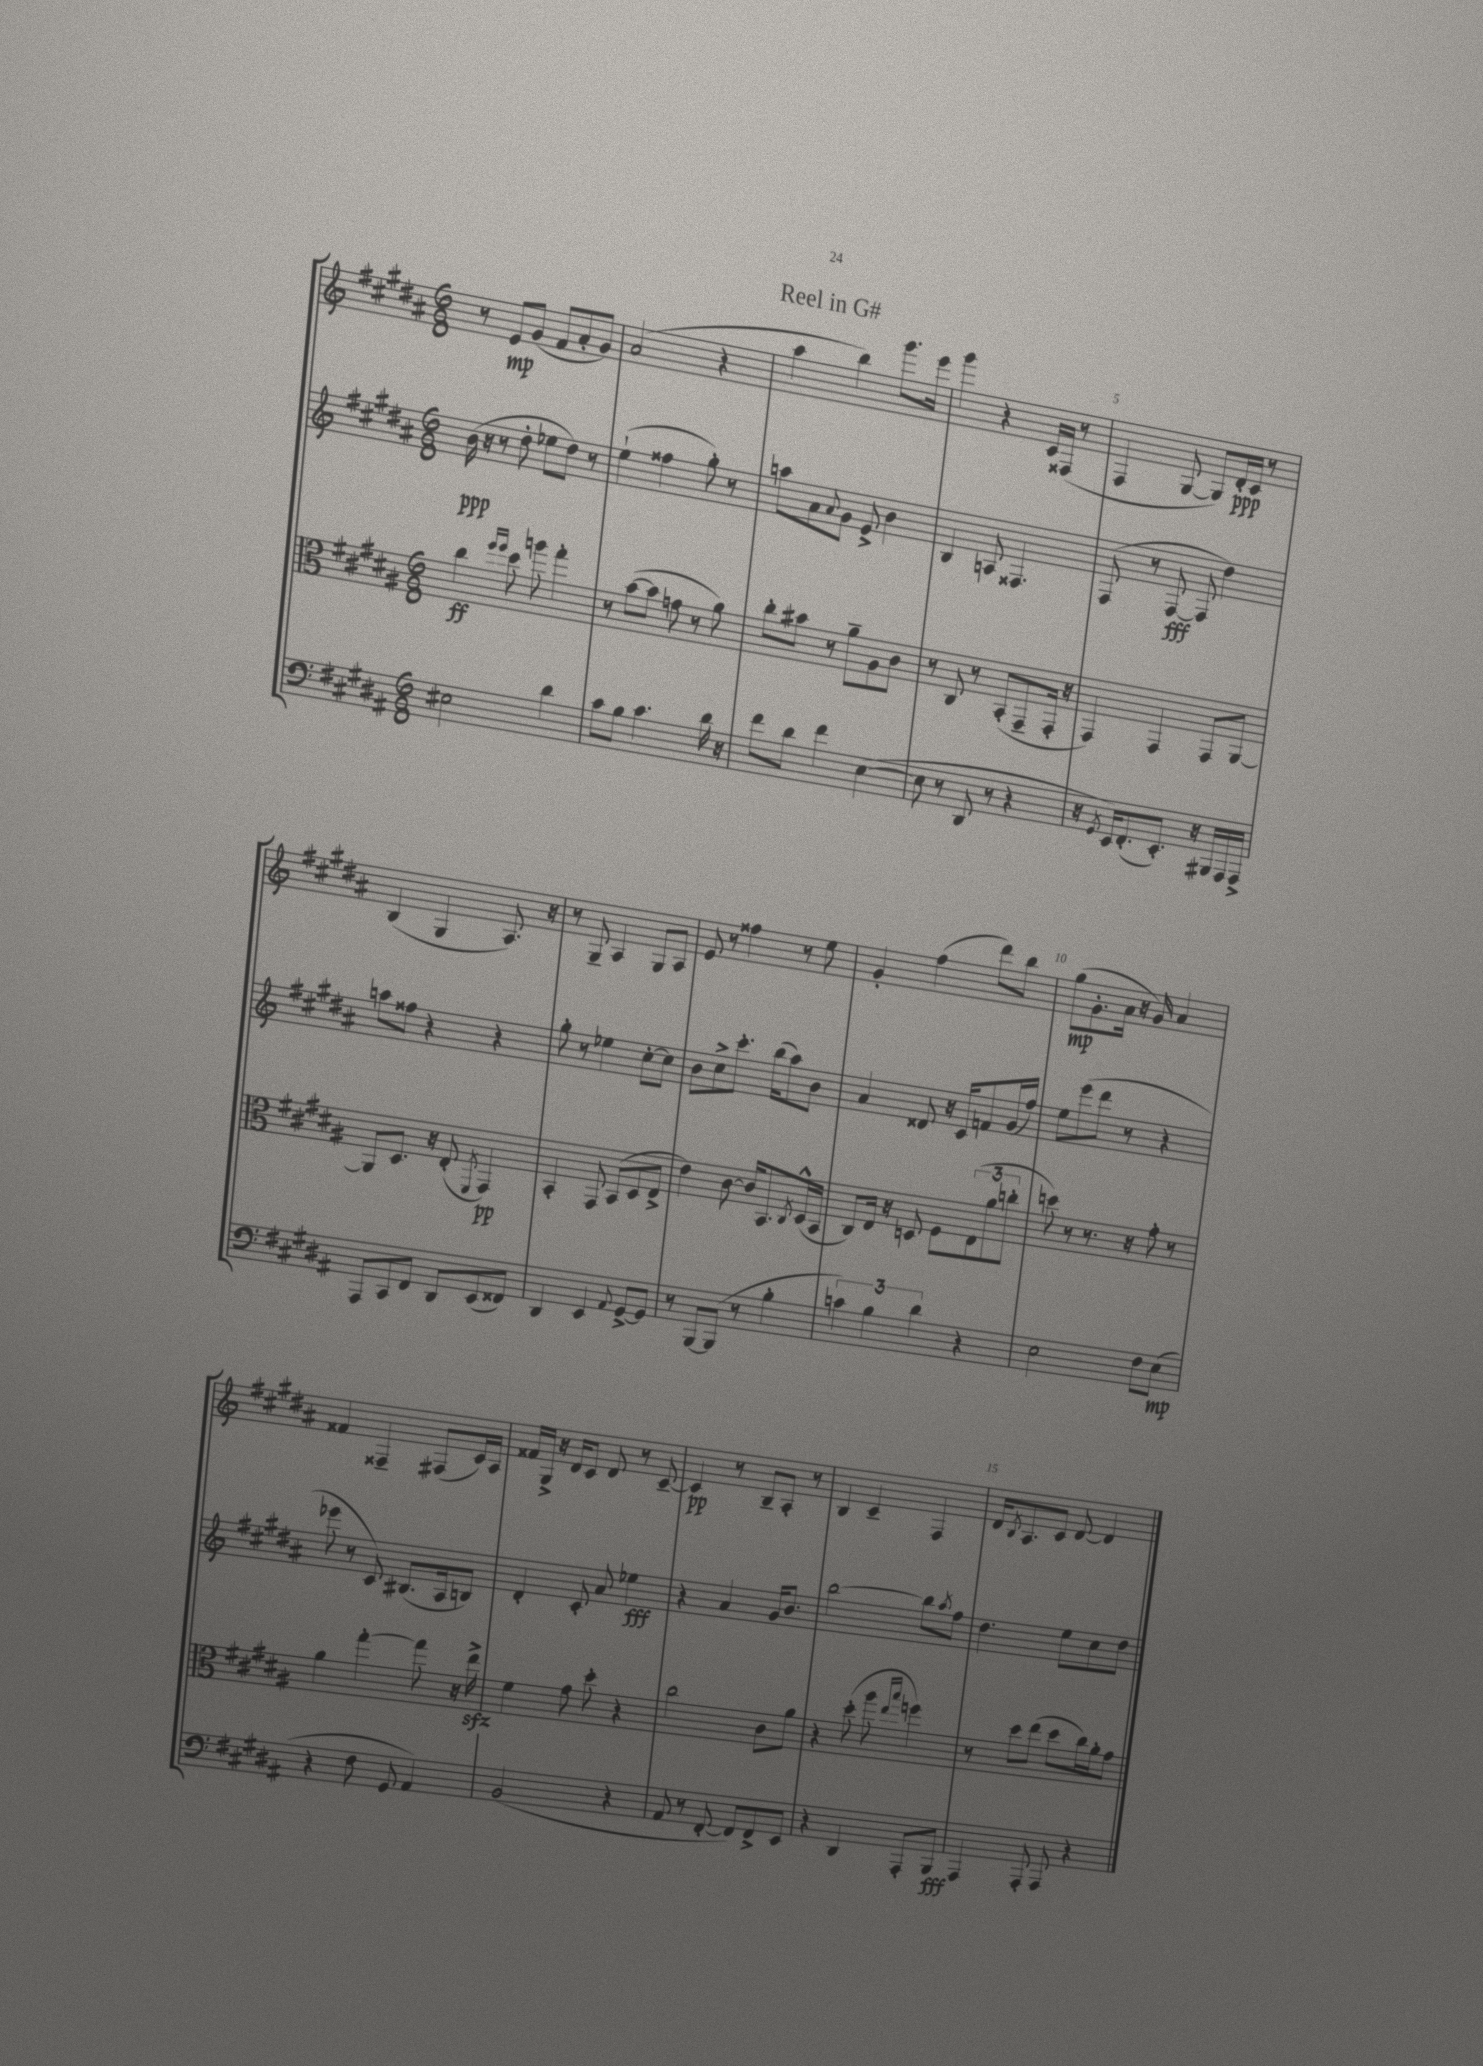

**kern	**kern	**kern	**kern
*staff4	*staff3	*staff2	*staff1
*clefF4	*clefC3	*clefG2	*clefG2
*k[f#c#g#d#a#]	*k[f#c#g#d#a#]	*k[f#c#g#d#a#]	*k[f#c#g#d#a#]
*M6/8	*M6/8	*M6/8	*M6/8
2E#	4cc#	(16b	8r
.	.	16r	.
.	.	8r	8e
.	16qqff#	.	.
.	16qqff#	.	.
.	8dd#	8dd#'	(8g#
.	8aa	8ee-	8f#
4d#	4gg#'	8dd#)	8a#'
.	.	8r	8g#)
=	=	=	=
8c#	8r	(4ee`	(2a#
8B	([8b	.	.
4.c#	8b]	4ff##	.
.	8g	.	.
.	8r	8gg#')	4r
16d#	8a#)	8r	.
16r	.	.	.
=	=	=	=
8f#	8cc#'	8aa	4aa#
8d#	8b#	8a#	.
.	.	8qqa#	.
4f#	8r	8g#	4bb)
.	8a#~	8e^	.
([4E	8A#	4b	8.ggg#
.	8c#	.	.
.	.	.	16eee
=	=	=	=
8E]	8r	4B	4ggg#
8r	8C#	.	.
8DD#	8r	8A	4r
8r	(8BB'	4.F##	.
4r	8GG#~	.	16c#
.	.	.	(16F##
.	16GG#'	.	8r
.	16r	.	.
=	=	=	=
16r	4GG#)	(8F#	4F#
8qGG#	.	.	.
16EE)	.	.	.
(8.FF#'	.	8r	.
.	4GG#	[8F#	[8G#
8.EE')	.	.	.
.	.	8F#]	8G#])
16r	8GG#	4dd#)	16d#'
16BBB#	.	.	16c#
16AAA#	[8AA#	.	8r
16AAA#^	.	.	.
=	=	=	=
8AAA#	8AA#]	8aa	(4B
8CC#	8.D#	8ff##	.
8FF#	.	4r	4G#
.	16r	.	.
8DD#	(8E'	.	.
.	8qFF#	.	.
(8EE	4GG#)	4r	8.A#)
8FF##)	.	.	.
.	.	.	16r
=	=	=	=
4DD#	4BB'	8gg#'	8r
.	.	8r	8G#~
4EE	8GG#	4ee-	4A#
.	(8BB	.	.
8qqAA#	.	.	.
[8GG#^	8D#	[8cc#'	8G#
8GG#]	8E^	8cc#]	8A#
=	=	=	=
8r	4e)	8b	8e
[8BBB	.	8cc#^	8r
(8BBB]	[8c#	8.ccc#'	4ff##
8r	16c#]	.	.
.	8.BB	(16bb	.
4B'	.	8aa#)	8r
.	8qC#	.	.
.	(16D#^^	8b	8ee
.	16BB	.	.
=	=	=	=
6c)	8C#)	4a#	4g#'
.	16E	.	.
6B	.	.	.
.	16r	.	.
.	8D	8d##	(4ff#
6d#	.	.	.
.	8F#	16r	.
.	.	16c#	.
4r	(12E	8f	8ddd#)
.	12a#	.	.
.	.	(16g#	8bb
.	12cc'	.	.
.	.	16ff#)	.
=	=	=	=
2E	8dd)	8ee	(8gg#
.	8r	(8eee	8.g#'
.	8.r	8ddd#	.
.	.	.	16a#
.	.	8r	16r
.	16r	.	16g#)
8F#	8g#'	4r	4a#
(8E	8r	.	.
=	=	=	=
4r	4a#	8eee-	4f##
.	.	8r	.
8F#	[4gg#'	8c#)	4F##~
8GG#	.	(8.B#	.
4AA#)	8gg#]	.	(8F#
.	.	16A#	.
.	16r	8B)	16c#)
.	16ee^	.	16A#
=	=	=	=
(2BB	4f#	4d#'	16f##
.	.	.	16G#^
.	.	.	16r
.	.	.	16d#
.	8g#	8c#'	8c#
.	8dd#'	8a#	8d#
4r	4r	4ee-	8r
.	.	.	[8c#~
=	=	=	=
8AA#	2cc#	4r	4c#]
8r	.	.	.
[8FF#'	.	4a#	8r
8FF#])	.	.	8B~
8FF#^	8c#	16g#	8A#'
.	.	8.b	.
8EE	8a#	.	8r
=	=	=	=
4r	4r	[2bb	4B
4DD#	(8dd#'	.	4c#~
.	8aa#	.	.
.	16qqee	.	.
.	16qqbb	.	.
8AAA#'	4ff)	8bb]	4F#
.	.	8qaa#	.
8BBB	.	8ff#	.
=	=	=	=
4AAA#	8r	4.dd#	16d#
.	.	.	8qB
.	.	.	8.A#
.	8dd#	.	.
8AAA#'	(8ee	.	8c#
8AAA#	8dd#	8ee	[8d#
4r	16cc#)	8cc#	4d#]
.	16a#'	.	.
.	8g#	8dd#	.
==	==	==	==
*-	*-	*-	*-
